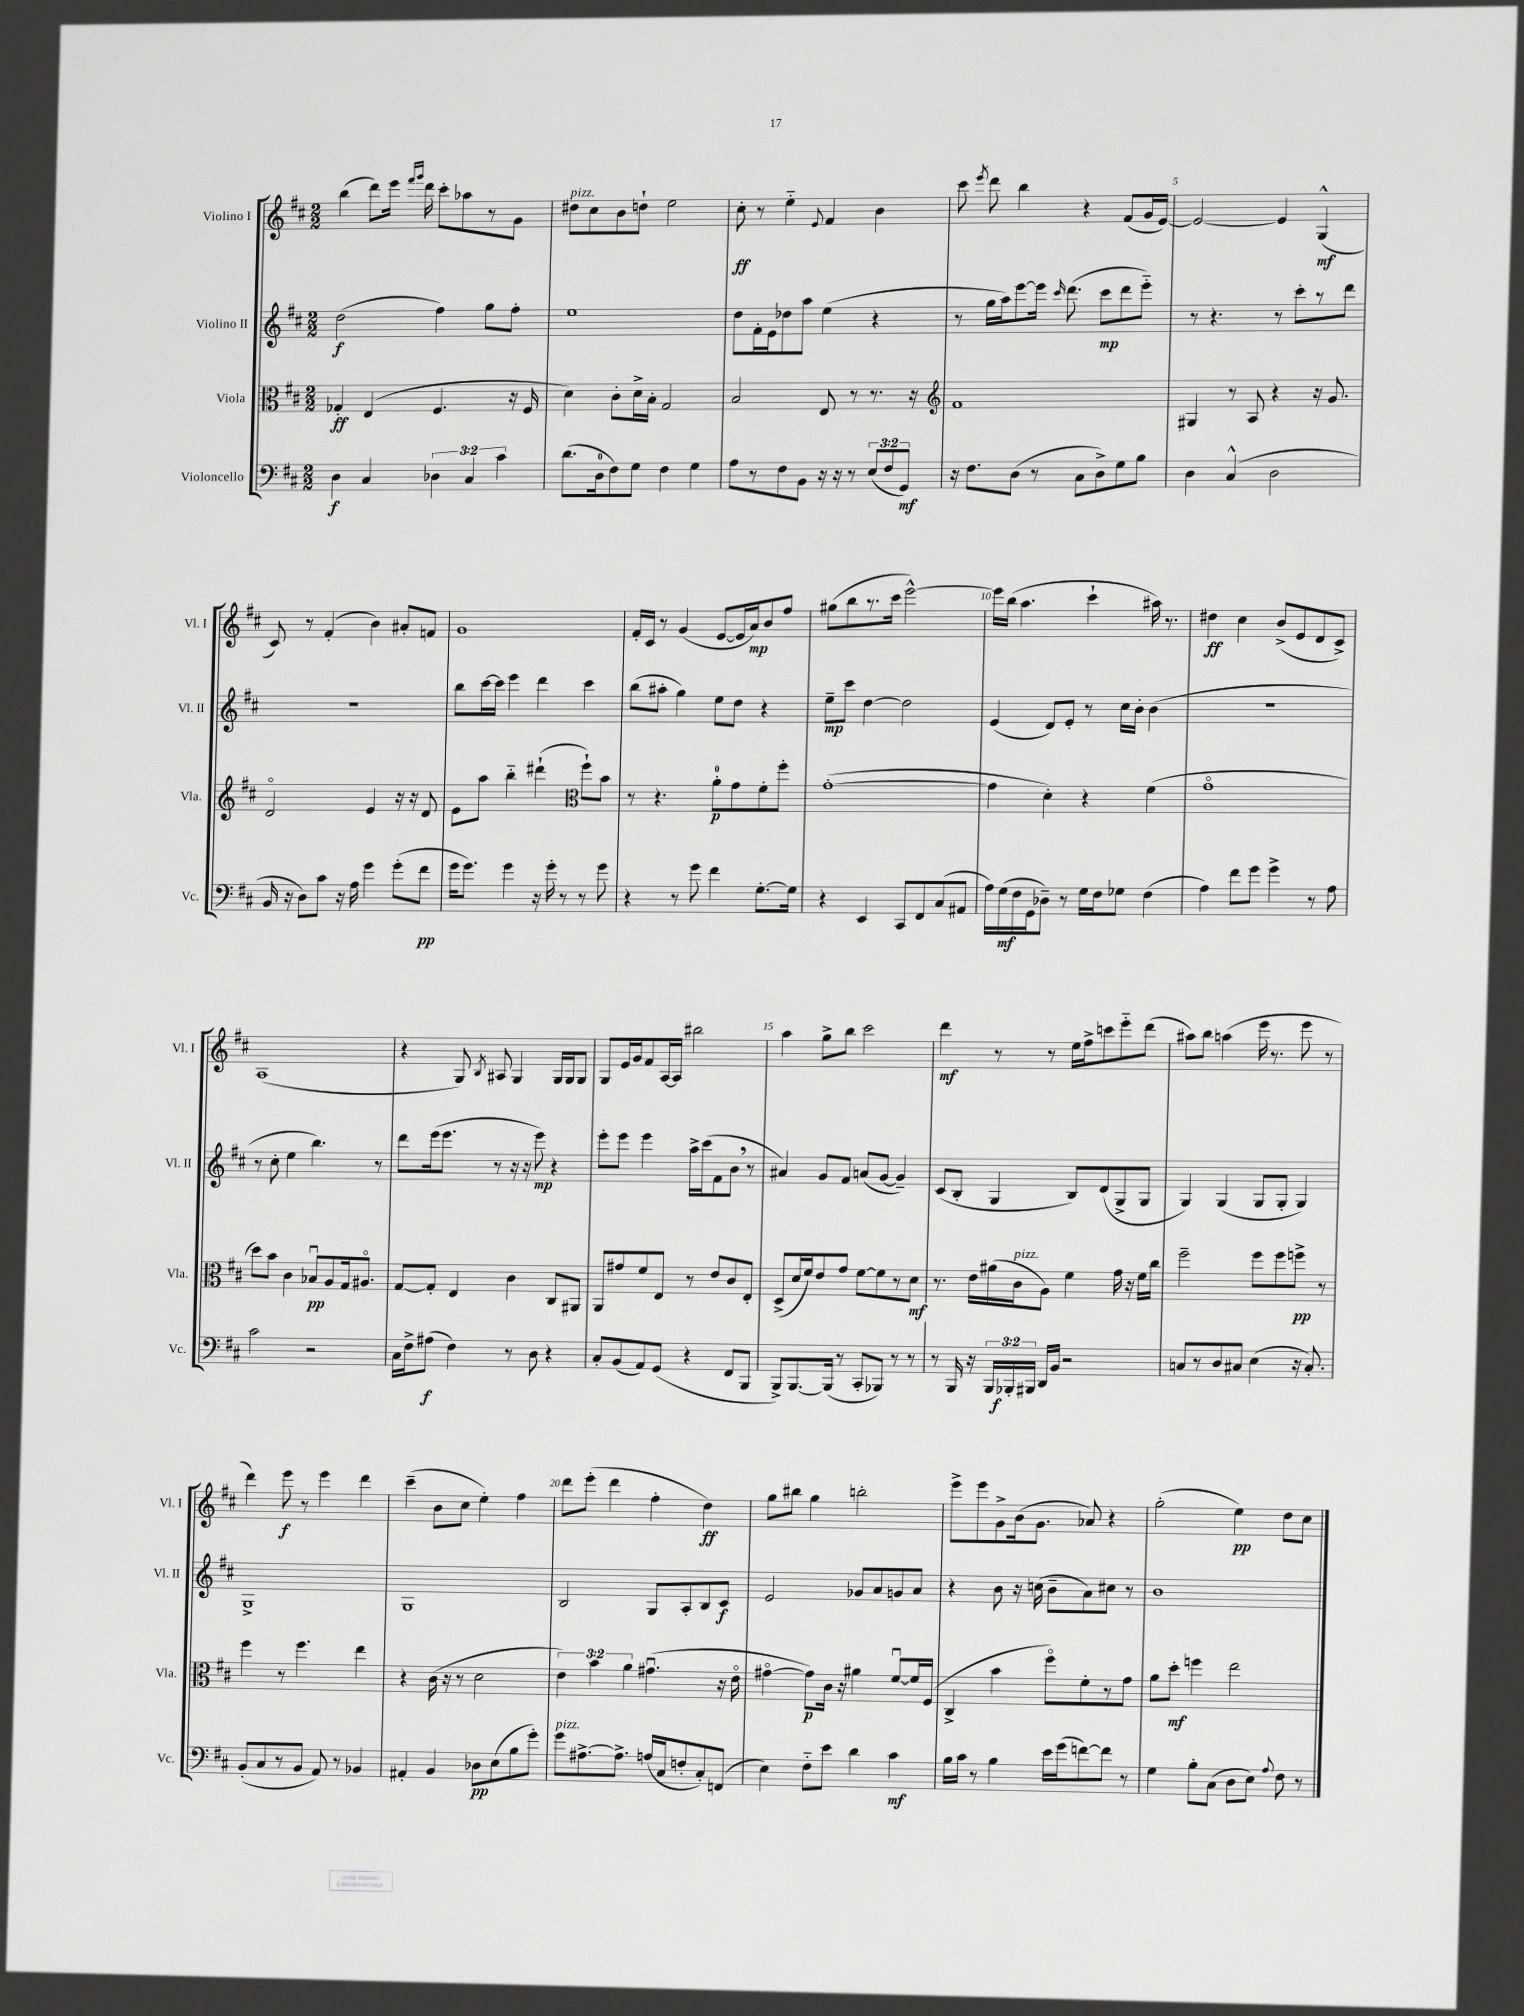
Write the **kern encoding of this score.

**kern	**dynam	**kern	**dynam	**kern	**dynam	**kern	**dynam
*part4	*part4	*part3	*part3	*part2	*part2	*part1	*part1
*staff4	*staff4	*staff3	*staff3	*staff2	*staff2	*staff1	*staff1
*I"Violoncello	*	*I"Viola	*	*I"Violino II	*	*I"Violino I	*
*I'Vc.	*	*I'Vla.	*	*I'Vl. II	*	*I'Vl. I	*
*clefF4	*	*clefC3	*	*clefG2	*	*clefG2	*
*k[f#c#]	*	*k[f#c#]	*	*k[f#c#]	*	*k[f#c#]	*
*M2/2	*	*M2/2	*	*M2/2	*	*M2/2	*
=1	=1	=1	=1	=1	=1	=1	=1
4D\	f	4G-X'/	ff	(2dd\	f	(4bb\	.
4C#/	.	(4E/	.	.	.	8ddd\L)	.
.	.	.	.	.	.	16eee\Jk	.
.	.	.	.	.	.	16qqfff#/LL	.
.	.	.	.	.	.	16qqggg/JJ	.
.	.	.	.	.	.	16ddd\	.
6D-X\	.	4.F#/	.	4ff#\)	.	8ccc#'\L	.
.	.	.	.	.	.	8aa-X\	.
6C#/	.	.	.	.	.	.	.
.	.	.	.	8gg\L	.	8r	.
6c#\	.	.	.	.	.	.	.
.	.	16r	.	8ff#'\J	.	8g\J	.
.	.	16F#/	.	.	.	.	.
=2	=2	=2	=2	=2	=2	=2	=2
!	!	!	!	!	!	!LO:TX:a:i:t=pizz.	!
(8.d\L	.	4d\)	.	1ee	.	8dd#X\L	.
.	.	.	.	.	.	8cc#\	.
16D\k	.	.	.	.	.	.	.
8F#\)	.	8c#'\L	.	.	.	8b\	.
8G\J	.	16d^\L	.	.	.	8ddn`\J	.
.	.	16B'\JJ	.	.	.	.	.
4F#\	.	2G/	.	.	.	2ee\	.
4G\	.	.	.	.	.	.	.
=3	=3	=3	=3	=3	=3	=3	=3
8A\L	.	2B/	.	8dd\L	.	8cc#'\	ff
8r	.	.	.	16f#'\L	.	8r	.
.	.	.	.	16e\J	.	.	.
8F#\	.	.	.	8dd-X\	.	4ee\	.
8BB\J	.	.	.	8aa\J	.	.	.
.	.	.	.	.	.	8qqe/	.
16r	.	8E/	.	(4ee\	.	4f#/	.
16r	.	.	.	.	.	.	.
8r	.	8r	.	.	.	.	.
(12E/L	.	8.r	.	4r	.	4b\	.
12F#/	.	.	.	.	.	.	.
12GG/J)	mf	.	.	.	.	.	.
.	.	16r	.	.	.	.	.
=4	=4	=4	=4	=4	=4	=4	=4
*	*	*clefG2	*	*	*	*	*
16r	.	1f#	.	8r	.	8ccc#\	.
8.F#\L	.	.	.	.	.	.	.
.	.	.	.	.	.	8qeee/	.
.	.	.	.	16gg\LL	.	8ddd\	.
.	.	.	.	16aa\J)	.	.	.
(8D\J	.	.	.	[8eee\	.	4bb\	.
8r	.	.	.	16eee\Jk]	.	.	.
.	.	.	.	16qqccc#/	.	.	.
.	.	.	.	(8.ddd\	.	.	.
8C#\L	.	.	.	.	.	4r	.
8D^\)	.	.	.	8ccc#\L	mp	.	.
8G\	.	.	.	8ddd\	.	(8f#/L	.
8B\J	.	.	.	8eee\J)	.	16g/L	.
.	.	.	.	.	.	[16e/JJ)	.
=5	=5	=5	=5	=5	=5	=5	=5
4D\	.	4G#X/	.	8r	.	2e/_	.
.	.	.	.	4.r	.	.	.
(4C#^^/	.	8r	.	.	.	.	.
.	.	8A/	.	.	.	.	.
2D\	.	4r	.	8r	.	4e/]	.
.	.	.	.	8ccc#'\L	.	.	.
.	.	16r	.	8r	.	(4G^^/	mf
.	.	8.g/	.	.	.	.	.
.	.	.	.	8ddd\J	.	.	.
!!LO:LB:g=z
=6	=6	=6	=6	=6	=6	=6	=6
16BB/	.	2d/	.	1r	.	8c#/)	.
16r	.	.	.	.	.	.	.
8D\L)	.	.	.	.	.	8r	.
8c#\J	.	.	.	.	.	(4f#'/	.
16r	.	.	.	.	.	.	.
16A\	.	.	.	.	.	.	.
4g\	.	4e/	.	.	.	4b\)	.
(8g'\L	.	16r	.	.	.	8a#X'/L	.
.	.	16r	.	.	.	.	.
8f#\J	pp	8d/	.	.	.	8fn/J	.
=7	=7	=7	=7	=7	=7	=7	=7
16g\KL	.	8e\L	.	8bb\L	.	1g	.
8.g\J)	.	.	.	.	.	.	.
.	.	8aa\J	.	[16ccc#\L	.	.	.
.	.	.	.	16ccc#\JJ]	.	.	.
4g\	.	4bb\	.	4eee\	.	.	.
16r	.	(4ddd#X`\	.	4ddd\	.	.	.
16g'\	.	.	.	.	.	.	.
8r	.	.	.	.	.	.	.
*	*	*clefC3	*	*	*	*	*
8r	.	8ff#`\L)	.	4ccc#\	.	.	.
8g\	.	8b\J	.	.	.	.	.
=8	=8	=8	=8	=8	=8	=8	=8
4r	.	8r	.	(8bb\L	.	16f#'/LL	.
.	.	.	.	.	.	16c#/JJ	.
.	.	4.r	.	8aa#X'\J	.	8r	.
8r	.	.	.	4gg\)	.	(4g/	.
8g\	.	.	.	.	.	.	.
4f#\	.	8a'\L	p	8ee\L	.	[8e/L	.
.	.	8g\	.	8dd\J	.	16e/L]	.
.	.	.	.	.	.	16a/J)	mp
[8.G'\L	.	8f#'\	.	4r	.	8b/	.
.	.	8ff#'\J	.	.	.	8ff#/J	.
16G\Jk]	.	.	.	.	.	.	.
=9	=9	=9	=9	=9	=9	=9	=9
4r	.	([1g'	.	8ee~\L	mp	(8gg#X\L	.
.	.	.	.	8ccc#\J	.	8bb\	.
4EE/	.	.	.	[4dd\	.	8.r	.
.	.	.	.	.	.	16ccc#\Jk	.
8CC#/L	.	.	.	2dd\]	.	[2eee^^\)	.
8FF#/	.	.	.	.	.	.	.
(8C#/	.	.	.	.	.	.	.
8AA#X/J	.	.	.	.	.	.	.
=10	=10	=10	=10	=10	=10	=10	=10
16A\LL)	.	4g\]	.	(4e/	.	16eee\LL]	.
(16G\	mf	.	.	.	.	(16bb\JJ	.
16F#\	.	.	.	.	.	4.aa\	.
16GG\J	.	.	.	.	.	.	.
8D-X~\J)	.	4d'\)	.	8d/L)	.	.	.
8r	.	.	.	8e'/J	.	.	.
16G\LL	.	4r	.	8r	.	4ccc#`\	.
16F#\J	.	.	.	.	.	.	.
8G-X\J	.	.	.	16cc#\LL	.	.	.
.	.	.	.	16b'\JJ	.	.	.
(4F#\	.	(4f#\	.	(4b\	.	16aa#X\)	.
.	.	.	.	.	.	8.r	.
=11	=11	=11	=11	=11	=11	=11	=11
4A\)	.	1g	.	1r	.	4dd#X\	ff
8f#\L	.	.	.	.	.	4cc#\	.
8g\J	.	.	.	.	.	.	.
4g^\	.	.	.	.	.	(8b^/L	.
.	.	.	.	.	.	8e/	.
8r	.	.	.	.	.	8d/	.
8A\	.	.	.	.	.	8c#^/J)	.
!!LO:LB:g=z
=12	=12	=12	=12	=12	=12	=12	=12
2c#\	.	8dd\L)	.	8r	.	(1A	.
.	.	8b\J	.	8cc#'\	.	.	.
.	.	4c#\	.	4ee\	.	.	.
2r	.	8B-Xu/L	pp	4.bb\)	.	.	.
.	.	8A/	.	.	.	.	.
.	.	16G/k	.	.	.	.	.
.	.	8.A#X/J	.	.	.	.	.
.	.	.	.	8r	.	.	.
=13	=13	=13	=13	=13	=13	=13	=13
16C#\LL	.	[8G/L	.	8ddd\L	.	4r	.
16F#^\J	.	.	.	.	.	.	.
(8A#X\J	f	8G'/J]	.	(16eee\k	.	.	.
.	.	.	.	8.eee\J	.	.	.
4F#\)	.	4E/	.	.	.	8G/)	.
.	.	.	.	.	.	8qB/	.
.	.	.	.	8r	.	8A#X/	.
8r	.	4c#\	.	16r	.	4G/	.
.	.	.	.	16r	.	.	.
8D\	.	.	.	8eee\)	mp	.	.
4r	.	8C#/L	.	4r	.	16G/LL	.
.	.	.	.	.	.	16G/J	.
.	.	8AA#X/J	.	.	.	8G/J	.
=14	=14	=14	=14	=14	=14	=14	=14
8C#'/L	.	8AA/L	.	8eee'\L	.	8G/L	.
(8BB/	.	8g#X/	.	8eee\J	.	16e/L	.
.	.	.	.	.	.	16g/J	.
8AA/)	.	8f#/	.	4eee\	.	8f#/	.
(8GG/J	.	8E/J	.	.	.	[16A/L	.
.	.	.	.	.	.	16A/JJ]	.
4r	.	8r	.	16aa^\LL	.	2bb#X\	.
.	.	.	.	(16ccc#\J	.	.	.
.	.	8e/L	.	8f#\	.	.	.
8FF#/L	.	8c#/	.	8b,\J	.	.	.
8BBB/J	.	8E'/J	.	8r	.	.	.
=15	=15	=15	=15	=15	=15	=15	=15
8BBB^/L)	.	(8D^/L	.	4a#X/)	.	4aa\	.
[8.BBB/	.	16d/L	.	.	.	.	.
.	.	16f#/J)	.	.	.	.	.
.	.	8e/	.	8g/L	.	8gg^\L	.
(16BBB/Jk]	.	.	.	.	.	.	.
8r	.	8g/J	.	8f#/J	.	8bb\J	.
8CC#'/L	.	[8f#\L	.	(8an/L	.	2ccc#\	.
8BBB-X/J)	.	8f#\]	.	[8g/J	.	.	.
8r	.	8r	.	4g~/])	.	.	.
8r	.	8d\J	mf	.	.	.	.
=16	=16	=16	=16	=16	=16	=16	=16
8r	.	8.r	.	(8c#/L	.	4ddd\	mf
16BBB/	.	.	.	8B'/J	.	.	.
16r	.	16e\LL	.	.	.	.	.
24BBB/LL	.	(16a#X\	.	4G/	.	8r	.
24BBB-X'/	f	.	.	.	.	.	.
!	!	!LO:TX:a:i:t=pizz.	!	!	!	!	!
.	.	16c#\J	.	.	.	.	.
24BBB#X/JJ	.	.	.	.	.	.	.
16DD/LL	.	8A\J)	.	.	.	8r	.
16BB/JJ	.	.	.	.	.	.	.
2r	.	4f#\	.	8B/L)	.	16ee\LL	.
.	.	.	.	.	.	16ff#^\J	.
.	.	.	.	(8d/	.	8cccn\	.
.	.	16g\	.	8G^/	.	8eee\	.
.	.	16r	.	.	.	.	.
.	.	16f#\LL	.	8G/J	.	(8ddd\J	.
.	.	16cc#\JJ	.	.	.	.	.
=17	=17	=17	=17	=17	=17	=17	=17
8Cn/L	.	2ff#~\	.	4G/)	.	8aa#X\L)	.
8r	.	.	.	.	.	8bb\J	.
8D/	.	.	.	(4G/	.	(4aan\	.
8C#X/J	.	.	.	.	.	.	.
(4E\	.	8ff#\L	.	8G/L	.	16eee\	.
.	.	.	.	.	.	8.r	.
.	.	8ff#\	.	8G'/J	.	.	.
16r	.	8ffn^\J	pp	4G/)	.	8eee\	.
8.C#'/)	.	.	.	.	.	.	.
.	.	8r	.	.	.	8r	.
!!LO:LB:g=z
=18	=18	=18	=18	=18	=18	=18	=18
(8BB'/L	.	4ff#\	.	1G^	.	4ddd\)	.
8C#/	.	.	.	.	.	.	.
8r	.	8r	.	.	.	8eee\	f
8BB/J	.	4.ff#\	.	.	.	8r	.
8AA/)	.	.	.	.	.	4eee\	.
8r	.	.	.	.	.	.	.
4BB-X/	.	4ee\	.	.	.	4ddd\	.
=19	=19	=19	=19	=19	=19	=19	=19
4AA#X'/	.	4r	.	1G	.	(4ccc#~\	.
4BB/	.	(16c#\	.	.	.	8b\L	.
.	.	16r	.	.	.	.	.
.	.	8r	.	.	.	8cc#\J	.
8D-X\L	pp	2d\	.	.	.	4ee'\)	.
(8E\	.	.	.	.	.	.	.
8B\	.	.	.	.	.	4ff#\	.
8g'\J)	.	.	.	.	.	.	.
=20	=20	=20	=20	=20	=20	=20	=20
!LO:TX:a:i:t=pizz.	!	!	!	!	!	!	!
8g\L	.	6e\)	.	2B/	.	8ddd\L	.
[8.A#X^\	.	.	.	.	.	(8eee'\J	.
.	.	6b\	.	.	.	.	.
.	.	.	.	.	.	4ddd\	.
8.A#^\J]	.	.	.	.	.	.	.
.	.	6a\	.	.	.	.	.
(16An/LL	.	(4.g#Xu\	.	8G/L	.	4ff#'\	.
16C#/J	.	.	.	.	.	.	.
8Fn'/	.	.	.	8A'/	.	.	.
8C#'/)	.	.	.	8B/	.	4dd\)	ff
(8FFn/J	.	16r	.	8c#/J	f	.	.
.	.	16e\	.	.	.	.	.
=21	=21	=21	=21	=21	=21	=21	=21
4E\)	.	[4g#X\	.	2e/	.	8gg\L	.
.	.	.	.	.	.	8bb#X\J	.
8F#\L	.	8g#\L])	p	.	.	4gg\	.
8e\J	.	16c#\Jk	.	.	.	.	.
.	.	16r	.	.	.	.	.
4d\	.	4a#X\	.	8g-X/L	.	2bbn'\	.
.	.	.	.	8a/	.	.	.
4c#\	mf	[8f#u/L	.	8gn/	.	.	.
.	.	16f#/L]	.	8a/J	.	.	.
.	.	(16F#/JJ	.	.	.	.	.
=22	=22	=22	=22	=22	=22	=22	=22
16B\LL	.	4C#^/	.	4r	.	8eee^\L	.
16c#\JJ	.	.	.	.	.	.	.
8r	.	.	.	.	.	8eee\	.
4B\	.	4b\	.	8b\	.	8g^\	.
.	.	.	.	16r	.	(16b\k	.
.	.	.	.	(16ccn\	.	8.g\J	.
16e\LL	.	8ff#\L)	.	8b~\L	.	.	.
(16g\J	.	.	.	.	.	.	.
[8fn\)	.	8f#'\	.	8a\)	.	8a-X/)	.
8f\J]	.	8r	.	8cc#X\J	.	4r	.
8r	.	8g\J	.	8r	.	.	.
=23	=23	=23	=23	=23	=23	=23	=23
4G\	.	8a\L	.	1b	.	(2gg'\	.
.	.	8dd'\J	mf	.	.	.	.
8B'\L	.	4ffn\	.	.	.	.	.
(8C#\J	.	.	.	.	.	.	.
8D\L	.	2ee\	.	.	.	4ee\)	pp
8E\J)	.	.	.	.	.	.	.
8qqA/	.	.	.	.	.	.	.
8F#\	.	.	.	.	.	8dd\L	.
8r	.	.	.	.	.	8cc#\J	.
==	==	==	==	==	==	==	==
*-	*-	*-	*-	*-	*-	*-	*-
